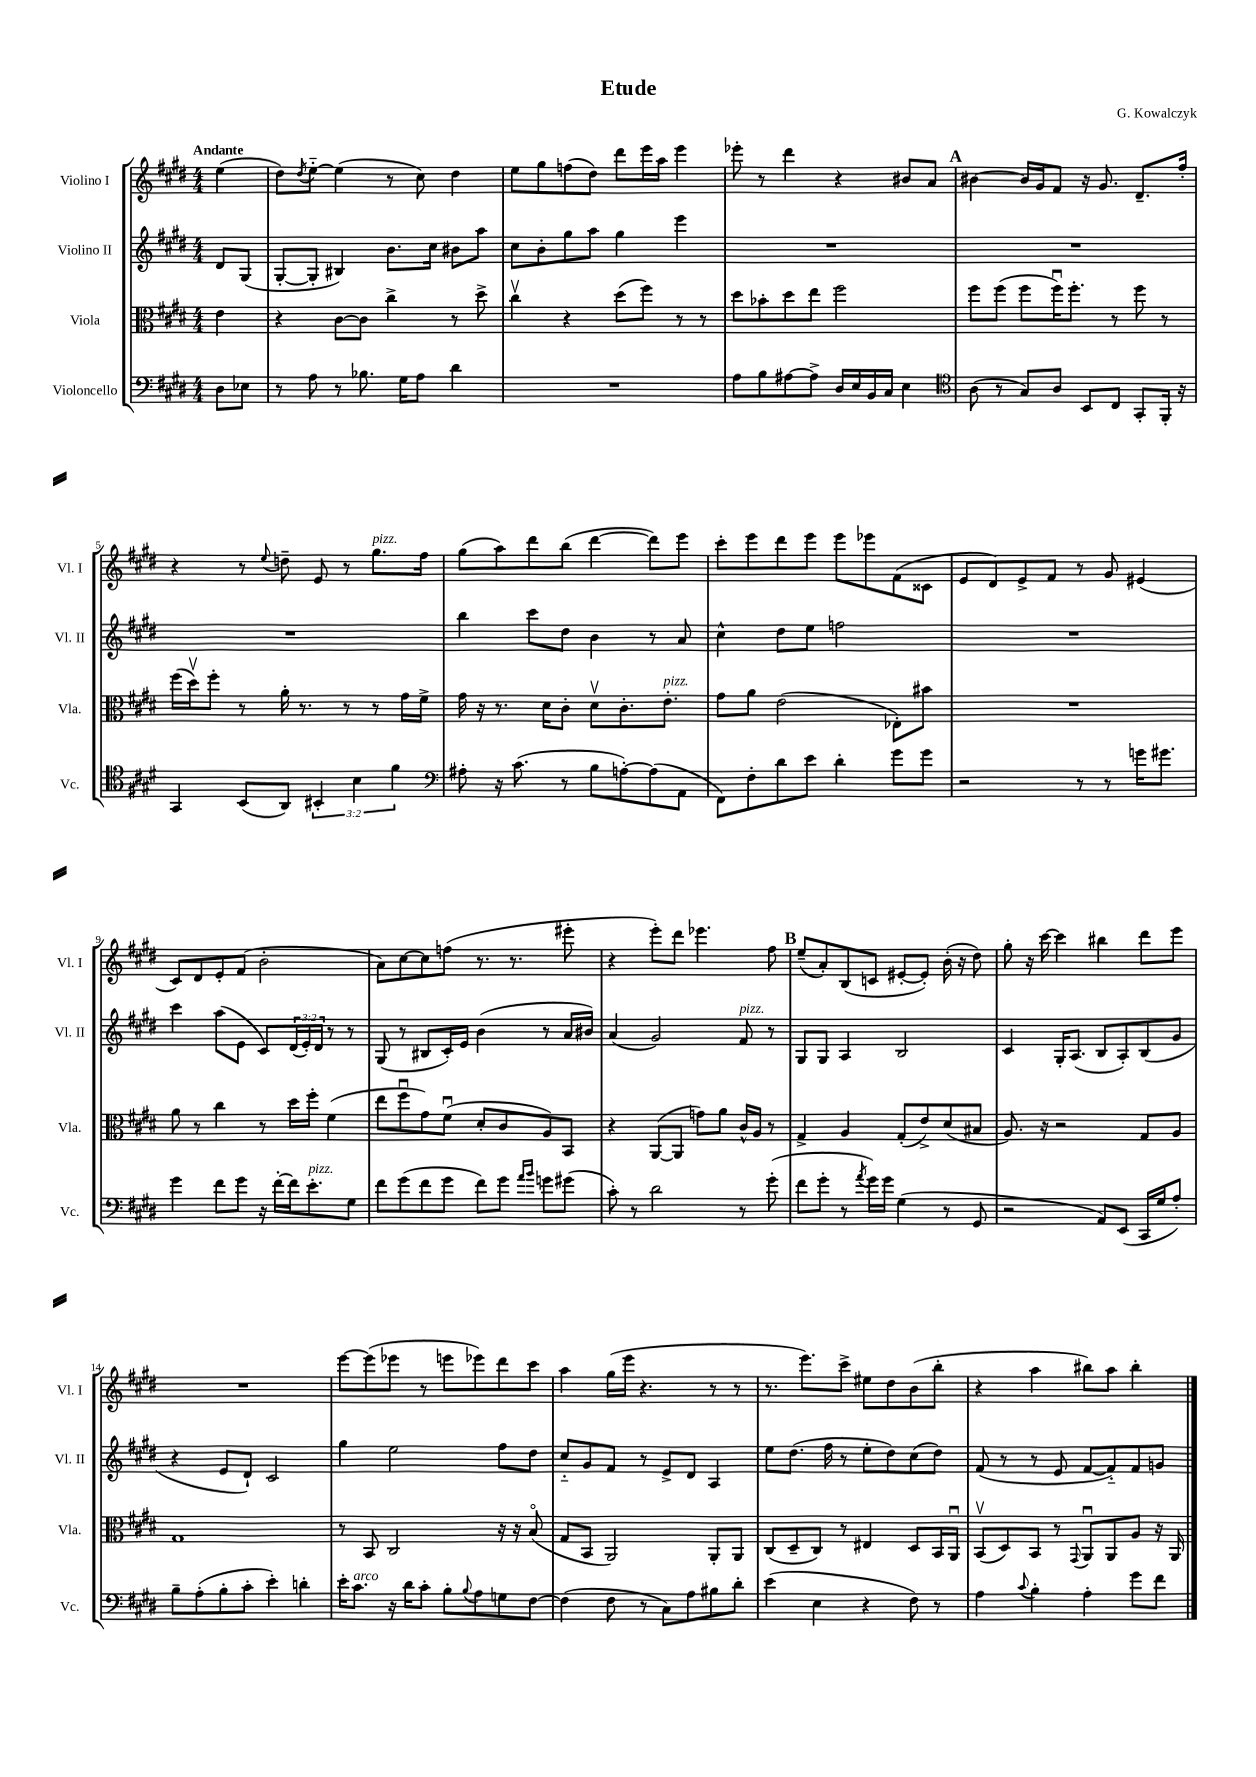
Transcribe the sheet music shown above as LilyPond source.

\header { title = "Etude" composer = "G. Kowalczyk" }
<<
\new StaffGroup <<
\new Staff = "s0" \with { instrumentName = "Violino I" shortInstrumentName = "Vl. I" } {
    \clef treble \key e \major \numericTimeSignature \time 4/4 \partial 4 \tempo "Andante"
    e''4( |
    dis''8) \acciaccatura { dis''8 } e''8~-_ e''4( r8 cis''8) dis''4 |
    e''8 gis''8 f''8( dis''8) dis'''8 e'''16 a''16 e'''4 |
    ees'''8-. r8 dis'''4 r4 bis'8 a'8 |
    \mark \markup { \bold "A" } bis'4~ bis'16 gis'16 fis'8 r16 gis'8. dis'8.-- fis''16-. |
    r4 r8 \appoggiatura { e''8 } d''8-- e'8 r8 gis''8.^\markup { \italic "pizz." } fis''16 |
    gis''8( a''8) dis'''8 b''8( dis'''4~ dis'''8) e'''8 |
    cis'''8-. e'''8 dis'''8 e'''8 e'''8 ees'''8 fis'8( cisis'8 |
    e'8 dis'8) e'8-> fis'8 r8 gis'8 eis'4( |
    cis'8) dis'8 e'8-. fis'8( b'2-. |
    a'8) cis''8~ cis''8 f''8( r8. r8. eis'''8-. |
    r4 e'''8-.) dis'''8 ees'''4. fis''8 |
    \mark \markup { \bold "B" } e''8--( a'8-.) b8( c'8 eis'8~-. eis'8-.) b'16-.( r16 dis''8) |
    gis''8-. r16 cis'''16~ cis'''4 bis''4 dis'''8 e'''8 |
    R1 |
    e'''8~ e'''8( ees'''8 r8 e'''8 ees'''8) dis'''8 cis'''8 |
    a''4 gis''16( e'''16 r4. r8 r8 |
    r8. e'''8.) cis'''8-> eis''8 dis''8 b'8( b''8-. |
    r4 a''4 bis''8) a''8 bis''4-. \bar "|." |
}
\new Staff = "s1" \with { instrumentName = "Violino II" shortInstrumentName = "Vl. II" } {
    \clef treble \key e \major \numericTimeSignature \time 4/4 \override Staff.TupletNumber.text = #tuplet-number::calc-fraction-text \partial 4
    dis'8 gis8( |
    gis8~-. gis8-. bis4) b'8. cis''16 bis'8 a''8 |
    cis''8 b'8-. gis''8 a''8 gis''4 e'''4 |
    R1 |
    \mark \markup { \bold "A" } R1 |
    R1 |
    b''4 cis'''8 dis''8 b'4 r8 a'8 |
    cis''4-^ dis''8 e''8 f''2 |
    R1 |
    cis'''4 a''8( e'8 cis'8) \tuplet 3/2 { dis'16( e'16-.) dis'16 } r8 r8 |
    gis8( r8 bis8 cis'16-.) e'16 b'4( r8 a'16 bis'16) |
    a'4( gis'2) fis'8^\markup { \italic "pizz." } r8 |
    \mark \markup { \bold "B" } gis8 gis8 a4 b2 |
    cis'4 gis16-. a8.( b8 a8-.) b8( gis'8 |
    r4 e'8 dis'8-!) cis'2 |
    gis''4 e''2 fis''8 dis''8 |
    cis''8-_ gis'8 fis'8 r8 e'8-> dis'8 a4 |
    e''8 dis''8.( fis''16 r8 e''8-. dis''8) cis''8( dis''8) |
    fis'8( r8 r8 e'8 fis'8~ fis'8-_) fis'8 g'8 \bar "|." |
}
\new Staff = "s2" \with { instrumentName = "Viola" shortInstrumentName = "Vla." } {
    \clef alto \key e \major \numericTimeSignature \time 4/4 \partial 4
    e'4 |
    r4 cis'8~ cis'8 cis''4-> r8 dis''8-> |
    cis''4\upbow r4 dis''8( fis''8) r8 r8 |
    dis''8 bes'8-. dis''8 e''8 fis''2 |
    \mark \markup { \bold "A" } fis''8 fis''8( fis''8 fis''16\downbow) fis''8.-. r8 fis''8 r8 |
    fis''16( dis''16\upbow) fis''8-. r8 a'16-. r8. r8 r8 gis'16 fis'16-> |
    gis'16 r16 r8. dis'16 cis'8-. dis'8\upbow cis'8.-. e'8.-.^\markup { \italic "pizz." } |
    gis'8 a'8 e'2( ees8-.) bis'8 |
    R1 |
    a'8 r8 cis''4 r8 dis''16 fis''16-. fis'4( |
    e''8 fis''8\downbow gis'8) fis'8\downbow( dis'8-. cis'8 a8) b,8 |
    r4 a,8~( a,8 g'8) a'8 cis'16-^ a16 r8 |
    \mark \markup { \bold "B" } gis4-> a4 gis8-.( e'8->) dis'8( bis8 |
    a8.) r16 r2 gis8 a8 |
    gis1 |
    r8 b,8 cis2 r16 r16 b8\flageolet( |
    gis8 b,8 a,2) a,8-. a,8 |
    cis8( dis8-- cis8) r8 eis4 dis8 b,16 a,16\downbow |
    b,8\upbow( dis8) b,8 r8 \appoggiatura { gis,8 } a,8\downbow a,8 a8 r16 a,16 \bar "|." |
}
\new Staff = "s3" \with { instrumentName = "Violoncello" shortInstrumentName = "Vc." } {
    \clef bass \key e \major \numericTimeSignature \time 4/4 \override Staff.TupletNumber.text = #tuplet-number::calc-fraction-text \partial 4
    dis8 ees8 |
    r8 a8 r8 bes8. gis16 a8 dis'4 |
    R1 |
    a8 b8 ais8~ ais8-> dis16 e16 b,16 cis16 e4 |
    \mark \markup { \bold "A" } \clef tenor a8( r8 gis8) a8 b,8 cis8 gis,8-. fis,16-. r16 |
    gis,4 b,8( a,8) \tuplet 3/2 { bis,4-. b4 fis'4 } |
    \clef bass ais8-. r16 cis'8.( r8 b8 a8~-.) a8( a,8 |
    fis,8) fis8-. dis'8 e'8 dis'4-. gis'8 gis'8 |
    r2 r8 r8 g'16 gis'8. |
    gis'4 fis'8 gis'8 r16 fis'16~-. fis'16 e'8.-.^\markup { \italic "pizz." } gis8 |
    fis'8 gis'8( fis'8 gis'8 fis'8) gis'8 \grace { a'16 b'16 } g'8 gis'8( |
    cis'8-.) r8 dis'2 r8 gis'8-.( |
    \mark \markup { \bold "B" } fis'8 gis'8-. r8 \acciaccatura { a'8 } gis'16) gis'16 gis4( r8 gis,8 |
    r2 a,8) e,8( cis,16 gis16 a8-.) |
    b8-- a8-.( b8-. cis'8-. e'4-.) d'4-. |
    e'16-. cis'8.^\markup { \italic "arco" } r16 dis'16 cis'8-. b8-. \appoggiatura { b8 } a8 g8 fis8~ |
    fis4( fis8 r8 cis8) a8 bis8 dis'8-. |
    e'4( e4 r4 fis8) r8 |
    a4 \appoggiatura { cis'8 } b4-. a4-. gis'8 fis'8 \bar "|." |
}
>>
>>
